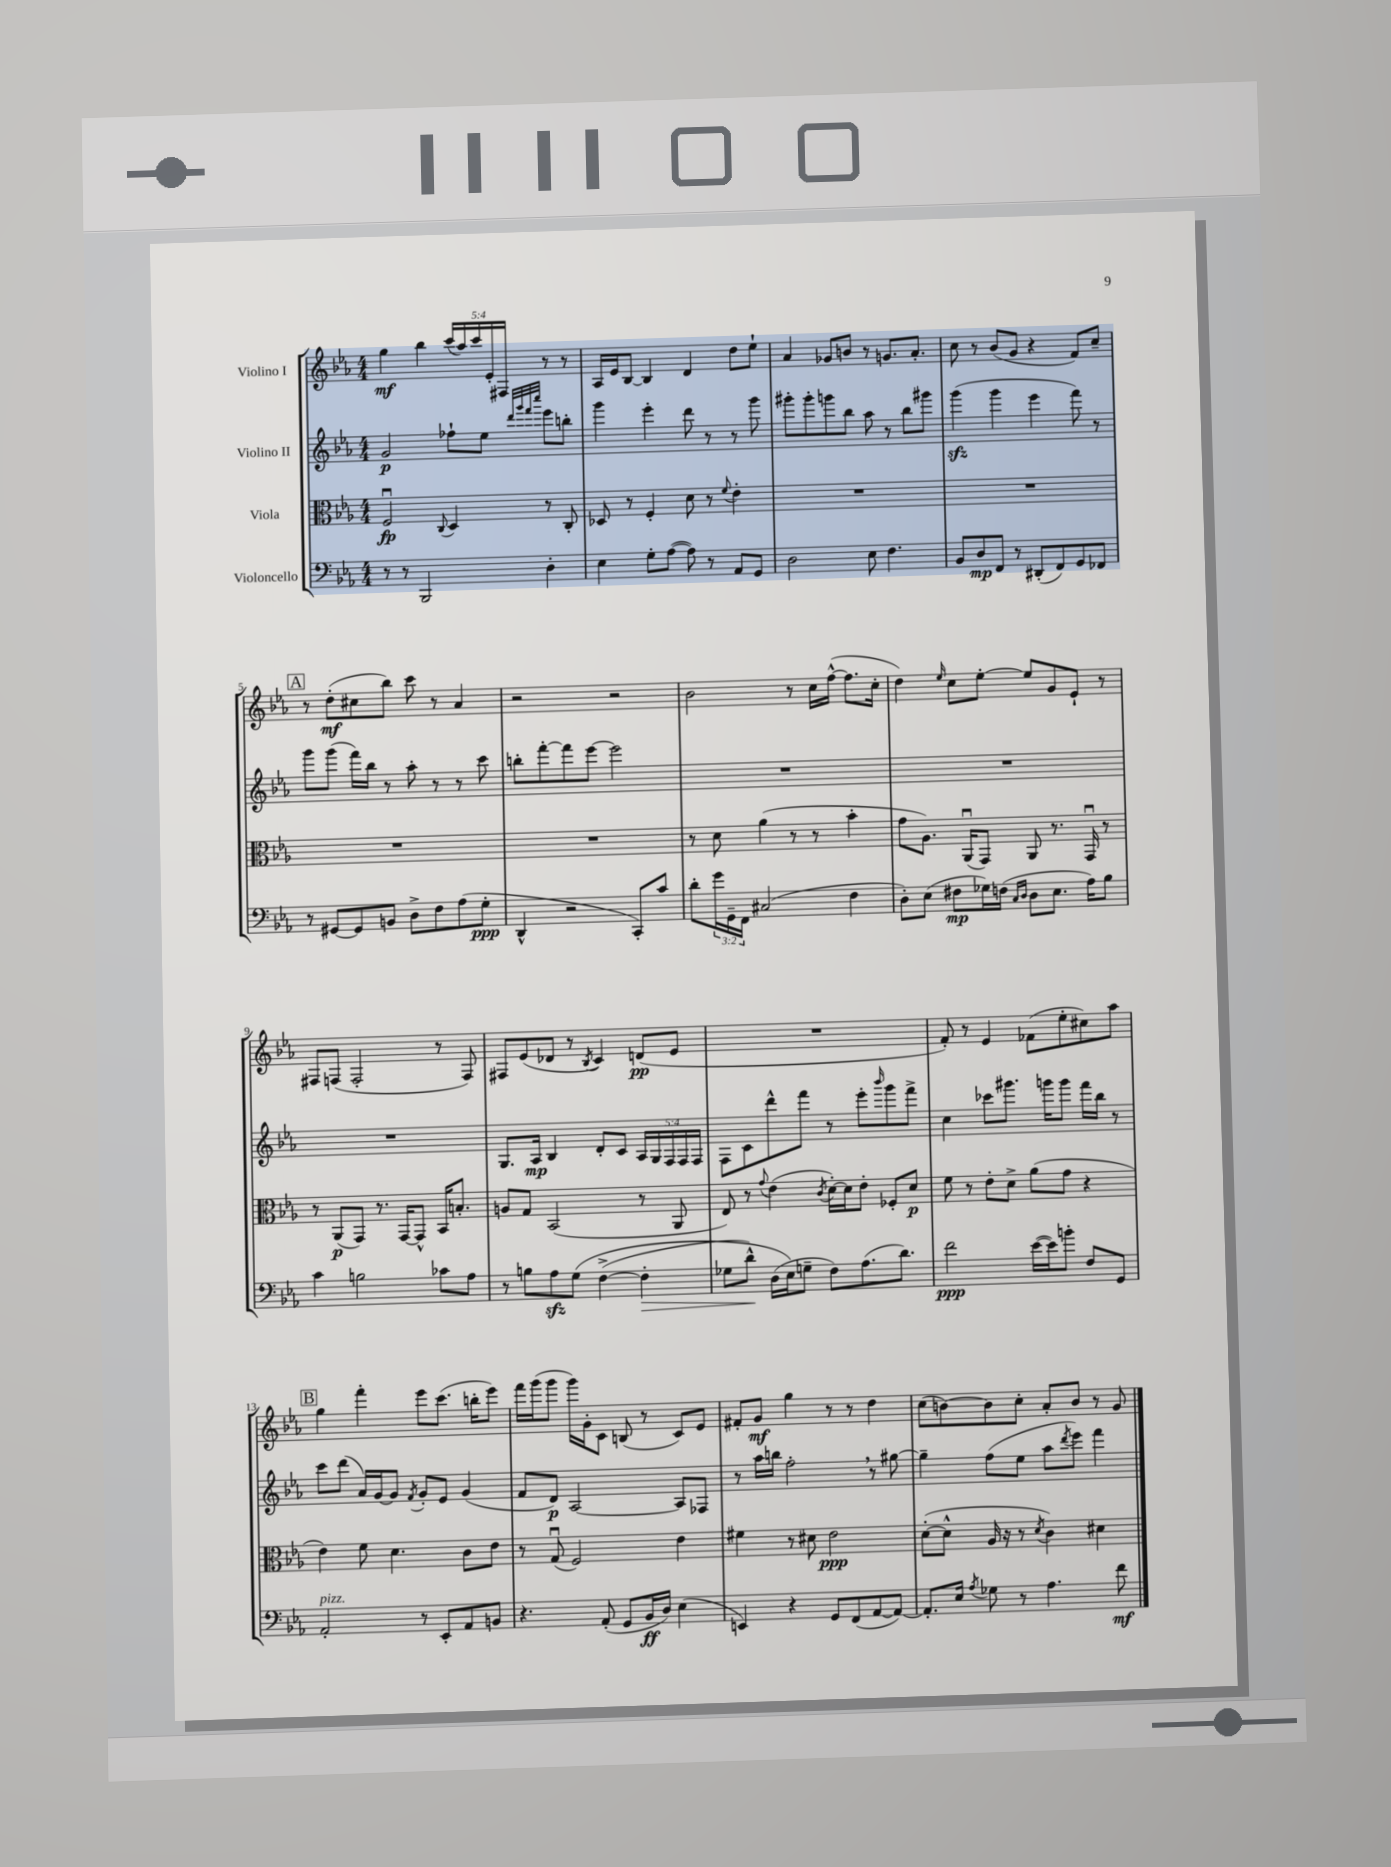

**kern	**dynam	**kern	**dynam	**kern	**dynam	**kern	**dynam
*part4	*part4	*part3	*part3	*part2	*part2	*part1	*part1
*staff4	*staff4	*staff3	*staff3	*staff2	*staff2	*staff1	*staff1
*I"Violoncello	*	*I"Viola	*	*I"Violino II	*	*I"Violino I	*
*clefF4	*	*clefC3	*	*clefG2	*	*clefG2	*
*k[b-e-a-]	*	*k[b-e-a-]	*	*k[b-e-a-]	*	*k[b-e-a-]	*
*M4/4	*	*M4/4	*	*M4/4	*	*M4/4	*
=1	=1	=1	=1	=1	=1	=1	=1
8r	.	2Fu/	fp	2g/	p	4gg\	mf
8r	.	.	.	.	.	.	.
2BBB-/	.	.	.	.	.	4bb-\	.
.	.	8qqC/	.	.	.	.	.
.	.	4D/	.	8ff-X`\L	.	(20ccc/LL	.
.	.	.	.	.	.	20aa-/)	.
.	.	.	.	.	.	20ccc/	.
.	.	.	.	8ee-\J	.	.	.
.	.	.	.	.	.	20e-'/	.
.	.	.	.	.	.	20F#X/JJ	.
.	.	.	.	32qqddd/LLL	.	.	.
.	.	.	.	32qqggg/	.	.	.
.	.	.	.	32qqfff/	.	.	.
.	.	.	.	32qqcccc/JJJ	.	.	.
4D'\	.	8r	.	8eee-\L	.	8r	.
.	.	8C'/	.	8bbn'\J	.	8r	.
=2	=2	=2	=2	=2	=2	=2	=2
4E-\	.	8D-X/	.	4ggg\	.	16A-/LL	.
.	.	.	.	.	.	16e-/J	.
.	.	8r	.	.	.	[8B-/J	.
8G'\L	.	4F'/	.	4eee-'\	.	4B-/]	.
([8A-\J	.	.	.	.	.	.	.
8A-\])	.	8d\	.	8ddd\	.	4d/	.
8r	.	8r	.	8r	.	.	.
.	.	8qqf/	.	.	.	.	.
8AA-/L	.	4e-'\	.	8r	.	8dd\L	.
8GG/J	.	.	.	8ggg\	.	8ee-`\J	.
=3	=3	=3	=3	=3	=3	=3	=3
2D\	.	1r	.	8ggg#X'\L	.	4a-/	.
.	.	.	.	8ggg#'\	.	.	.
.	.	.	.	8gggn\	.	8g-X/L	.
.	.	.	.	8bb-\J	.	8bn/J	.
8E-\	.	.	.	8aa-\	.	8r	.
4.F\	.	.	.	8r	.	8.gn/L	.
.	.	.	.	8bb-\L	.	.	.
.	.	.	.	.	.	8.a-'/J	.
.	.	.	.	8ggg#X\J	.	.	.
=4	=4	=4	=4	=4	=4	=4	=4
8BB-/L	.	1r	.	(4gggzz\	.	8cc\	.
8D/	mp	.	.	.	.	8r	.
8FF/J	.	.	.	4ggg\	.	(8b-/L	.
8r	.	.	.	.	.	8g/J	.
(8DD#X'/L	.	.	.	4eee-\	.	4r	.
8FF/)	.	.	.	.	.	.	.
8GG/	.	.	.	8fff\)	.	8f/L)	.
8FF-X/J	.	.	.	8r	.	8cc~/J	.
!!LO:LB:g=z
!!LO:REH:place=s1:t=A
=5	=5	=5	=5	=5	=5	=5	=5
8r	.	1r	.	8ggg\L	.	8r	.
[8GG#X/L	.	.	.	(8ggg\J	.	(8dd'\L	mf
8GG#/]	.	.	.	16fff\LL)	.	8cc#X\	.
.	.	.	.	16bb-\JJ	.	.	.
8BBn/J	.	.	.	8r	.	8bb-\J)	.
8D^\L	.	.	.	8aa-'\	.	8ccc\	.
8F\	.	.	.	8r	.	8r	.
(8A-\	.	.	.	8r	.	4a-/	.
8G'\J	ppp	.	.	8ccc\	.	.	.
=6	=6	=6	=6	=6	=6	=6	=6
4DD^^/	.	1r	.	8bbn'\L	.	2r	.
.	.	.	.	[8fff'\	.	.	.
2r	.	.	.	8fff\]	.	.	.
.	.	.	.	[8eee-\J	.	.	.
.	.	.	.	2eee-\]	.	2r	.
8CC'/L)	.	.	.	.	.	.	.
8c/J	.	.	.	.	.	.	.
=7	=7	=7	=7	=7	=7	=7	=7
8d'\L	.	8r	.	1r	.	2b-\	.
24g\L	.	8d\	.	.	.	.	.
24GG~\	.	.	.	.	.	.	.
24FF\JJ	.	.	.	.	.	.	.
(2C#X/	.	(4a-\	.	.	.	.	.
.	.	8r	.	.	.	8r	.
.	.	8r	.	.	.	16cc\LL	.
.	.	.	.	.	.	([16ff^^\JJ	.
4F\	.	4b-'\	.	.	.	8.ff\L]	.
.	.	.	.	.	.	16cc'\Jk	.
=8	=8	=8	=8	=8	=8	=8	=8
8D'\L)	.	8g\L	.	1r	.	4dd\)	.
(8E-\J	.	8.A-\J)	.	.	.	.	.
.	.	.	.	.	.	16qqee-/	.
8F#X\L	mp	.	.	.	.	8cc\L	.
.	.	(16AA-u/KL	.	.	.	.	.
16G-X\L)	.	8GG/J)	.	.	.	[8ee-'\J	.
(16Fn\JJ	.	.	.	.	.	.	.
16qqC/LL	.	.	.	.	.	.	.
16qqD/JJ	.	.	.	.	.	.	.
8D\L	.	8AA-/	.	.	.	8ee-/L]	.
8.E-\J	.	8.r	.	.	.	8g/	.
.	.	.	.	.	.	8e-`/J	.
16A-\KL)	.	16GGu/	.	.	.	.	.
8B-\J	.	8r	.	.	.	8r	.
!!LO:LB:g=z
=9	=9	=9	=9	=9	=9	=9	=9
4c\	.	8r	.	1r	.	8F#X/L	.
.	.	(8AA-/L	p	.	.	(8Fn/J	.
2Bn\	.	8GG/J)	.	.	.	2F'/	.
.	.	8.r	.	.	.	.	.
.	.	[16GG/KL	.	.	.	.	.
.	.	8GG^^/J]	.	.	.	.	.
8c-X\L	.	16BB-/KL	.	.	.	8r	.
.	.	8.Bn'/J	.	.	.	.	.
8A-\J	.	.	.	.	.	8F/)	.
=10	=10	=10	=10	=10	=10	=10	=10
8r	.	8An/L	.	8.G/L	.	8F#X/L	.
8Bn\L	.	8G/J	.	.	.	(8e-/	.
.	.	.	.	16A-/Jk	mp	.	.
8A-zz\	.	(2BB-/	.	4B-/	.	8d-X/J	.
(8G\J	.	.	.	.	.	8r	.
.	.	.	.	.	.	8qB-/	.
([4F^\	.	.	.	8d'/L	.	4c/)	.
.	.	.	.	8c/J	.	.	.
!	!LO:HP:b	!	!	!	!	!	!
4F'\]	>	8r	.	20A-/LL	.	(8dn/L	pp
.	.	.	.	20G/	.	.	.
.	.	.	.	20F/	.	.	.
.	.	8AA-/	.	.	.	8e-/J	.
.	.	.	.	20F/	.	.	.
.	.	.	.	20F/JJ	.	.	.
=11	=11	=11	=11	=11	=11	=11	=11
8G-X\L	.	8E-/)	.	8F\L	.	1r	.
8d^^\J)	.	8r	.	8c\	.	.	.
.	.	8qqg/	.	.	.	.	.
(16D\LL	]	(4e-\	.	8ddd^^\	.	.	.
16E-\J)	.	.	.	.	.	.	.
8Gn~\J	.	.	.	8fff\J	.	.	.
.	.	8qc/	.	.	.	.	.
8F\L)	.	[16d'\LL)	.	8r	.	.	.
.	.	16d\J]	.	.	.	.	.
(8.A-\	.	8e-'\J	.	8eee-'\L	.	.	.
.	.	.	.	16qqbbb-/	.	.	.
.	.	8F-X'/L	.	8ggg\	.	.	.
8.d\J)	.	.	.	.	.	.	.
.	.	8d/J	p	8fff^\J	.	.	.
=12	=12	=12	=12	=12	=12	=12	=12
2f\	ppp	8f\	.	4cc\	.	8f'/)	.
.	.	8r	.	.	.	8r	.
.	.	8e-'\L	.	8ccc-X\L	.	4e-/	.
.	.	8d^\J	.	8.ggg#X\J	.	.	.
([16e-\LL	.	(8a-\L	.	.	.	(8f-X\L	.
16e-\J])	.	.	.	16gggn\KL	.	.	.
8bn'\J	.	8g\J	.	8ggg\J	.	8ee-'\	.
8F/L	.	4r	.	16fff\LL	.	8cc#X\)	.
.	.	.	.	16bb-\JJ	.	.	.
8GG/J	.	.	.	8r	.	8aa-\J	.
!!LO:LB:g=z
!!LO:REH:place=s1:t=B
=13	=13	=13	=13	=13	=13	=13	=13
!LO:TX:a:i:t=pizz.	!	!	!	!	!	!	!
2AA-'/	.	4e-\)	.	8ccc\L	.	4gg\	.
.	.	.	.	(8ddd\J	.	.	.
.	.	8f\	.	16a-/LL)	.	4fff'\	.
.	.	.	.	[16g/J	.	.	.
.	.	4.d\	.	8g/J]	.	.	.
.	.	.	.	8qf/	.	.	.
8r	.	.	.	8g'/L	.	8eee-\L	.
8EE-'/L	.	.	.	8e-/J	.	(8.ccc\J	.
8AA-/	.	8c\L	.	(4g/	.	.	.
.	.	.	.	.	.	16bbn'\KL	.
8BBn/J	.	8e-\J	.	.	.	8eee-\J)	.
=14	=14	=14	=14	=14	=14	=14	=14
4.r	.	8r	.	8f/L	.	16fff\LL	.
.	.	.	.	.	.	(16ggg\J	.
.	.	(8Gu/	.	8d/J)	p	8ggg\J	.
.	.	2F/)	.	[2A-/	.	16ggg\LL)	.
.	.	.	.	.	.	16g'\J	.
(8AA-'/	.	.	.	.	.	8c\J	.
8GG/L	.	.	.	.	.	(8Bn/	.
16BB-/L	ff	.	.	.	.	8r	.
16D/JJ)	.	.	.	.	.	.	.
(4E-\	.	4e-\	.	8A-/L]	.	8c/L)	.
.	.	.	.	8F-X/J	.	8e-/J	.
=15	=15	=15	=15	=15	=15	=15	=15
4EEn/)	.	4f#X\	.	8r	.	8f#X'/L	.
.	.	.	.	16aa-\LL	.	8g/J	mf
.	.	.	.	16bbn\JJ	.	.	.
4r	.	8r	.	2ff',\	.	4gg\	.
.	.	8d#X\	.	.	.	.	.
8GG/L	.	2e-\	ppp	.	.	8r	.
(8FF/	.	.	.	.	.	8r	.
[8AA-/	.	.	.	8r	.	4dd\	.
8AA-/J_)	.	.	.	[8gg#X\	.	.	.
=16	=16	=16	=16	=16	=16	=16	=16
8.AA-'/L]	.	([8d'\L	.	4gg#~\]	.	(8cc\L	.
.	.	8d^^\J]	.	.	.	[8bn\)	.
16E-/Jk	.	.	.	.	.	.	.
8qA-/	.	.	.	.	.	.	.
8G-X\	.	16A-/	.	(8ff\L	.	8b\]	.
.	.	16r	.	.	.	.	.
8r	.	8r	.	8ee-\J	.	8cc'\J	.
.	.	8qd/	.	.	.	.	.
4.A-\	.	4c\)	.	8aa-\L	.	8a-'/L	.
.	.	.	.	8qddd/	.	.	.
.	.	.	.	8eee-\J)	.	8b/J	.
.	.	4d#X\	.	4fff\	.	8r	.
8f\	mf	.	.	.	.	8g/	.
==	==	==	==	==	==	==	==
*-	*-	*-	*-	*-	*-	*-	*-
